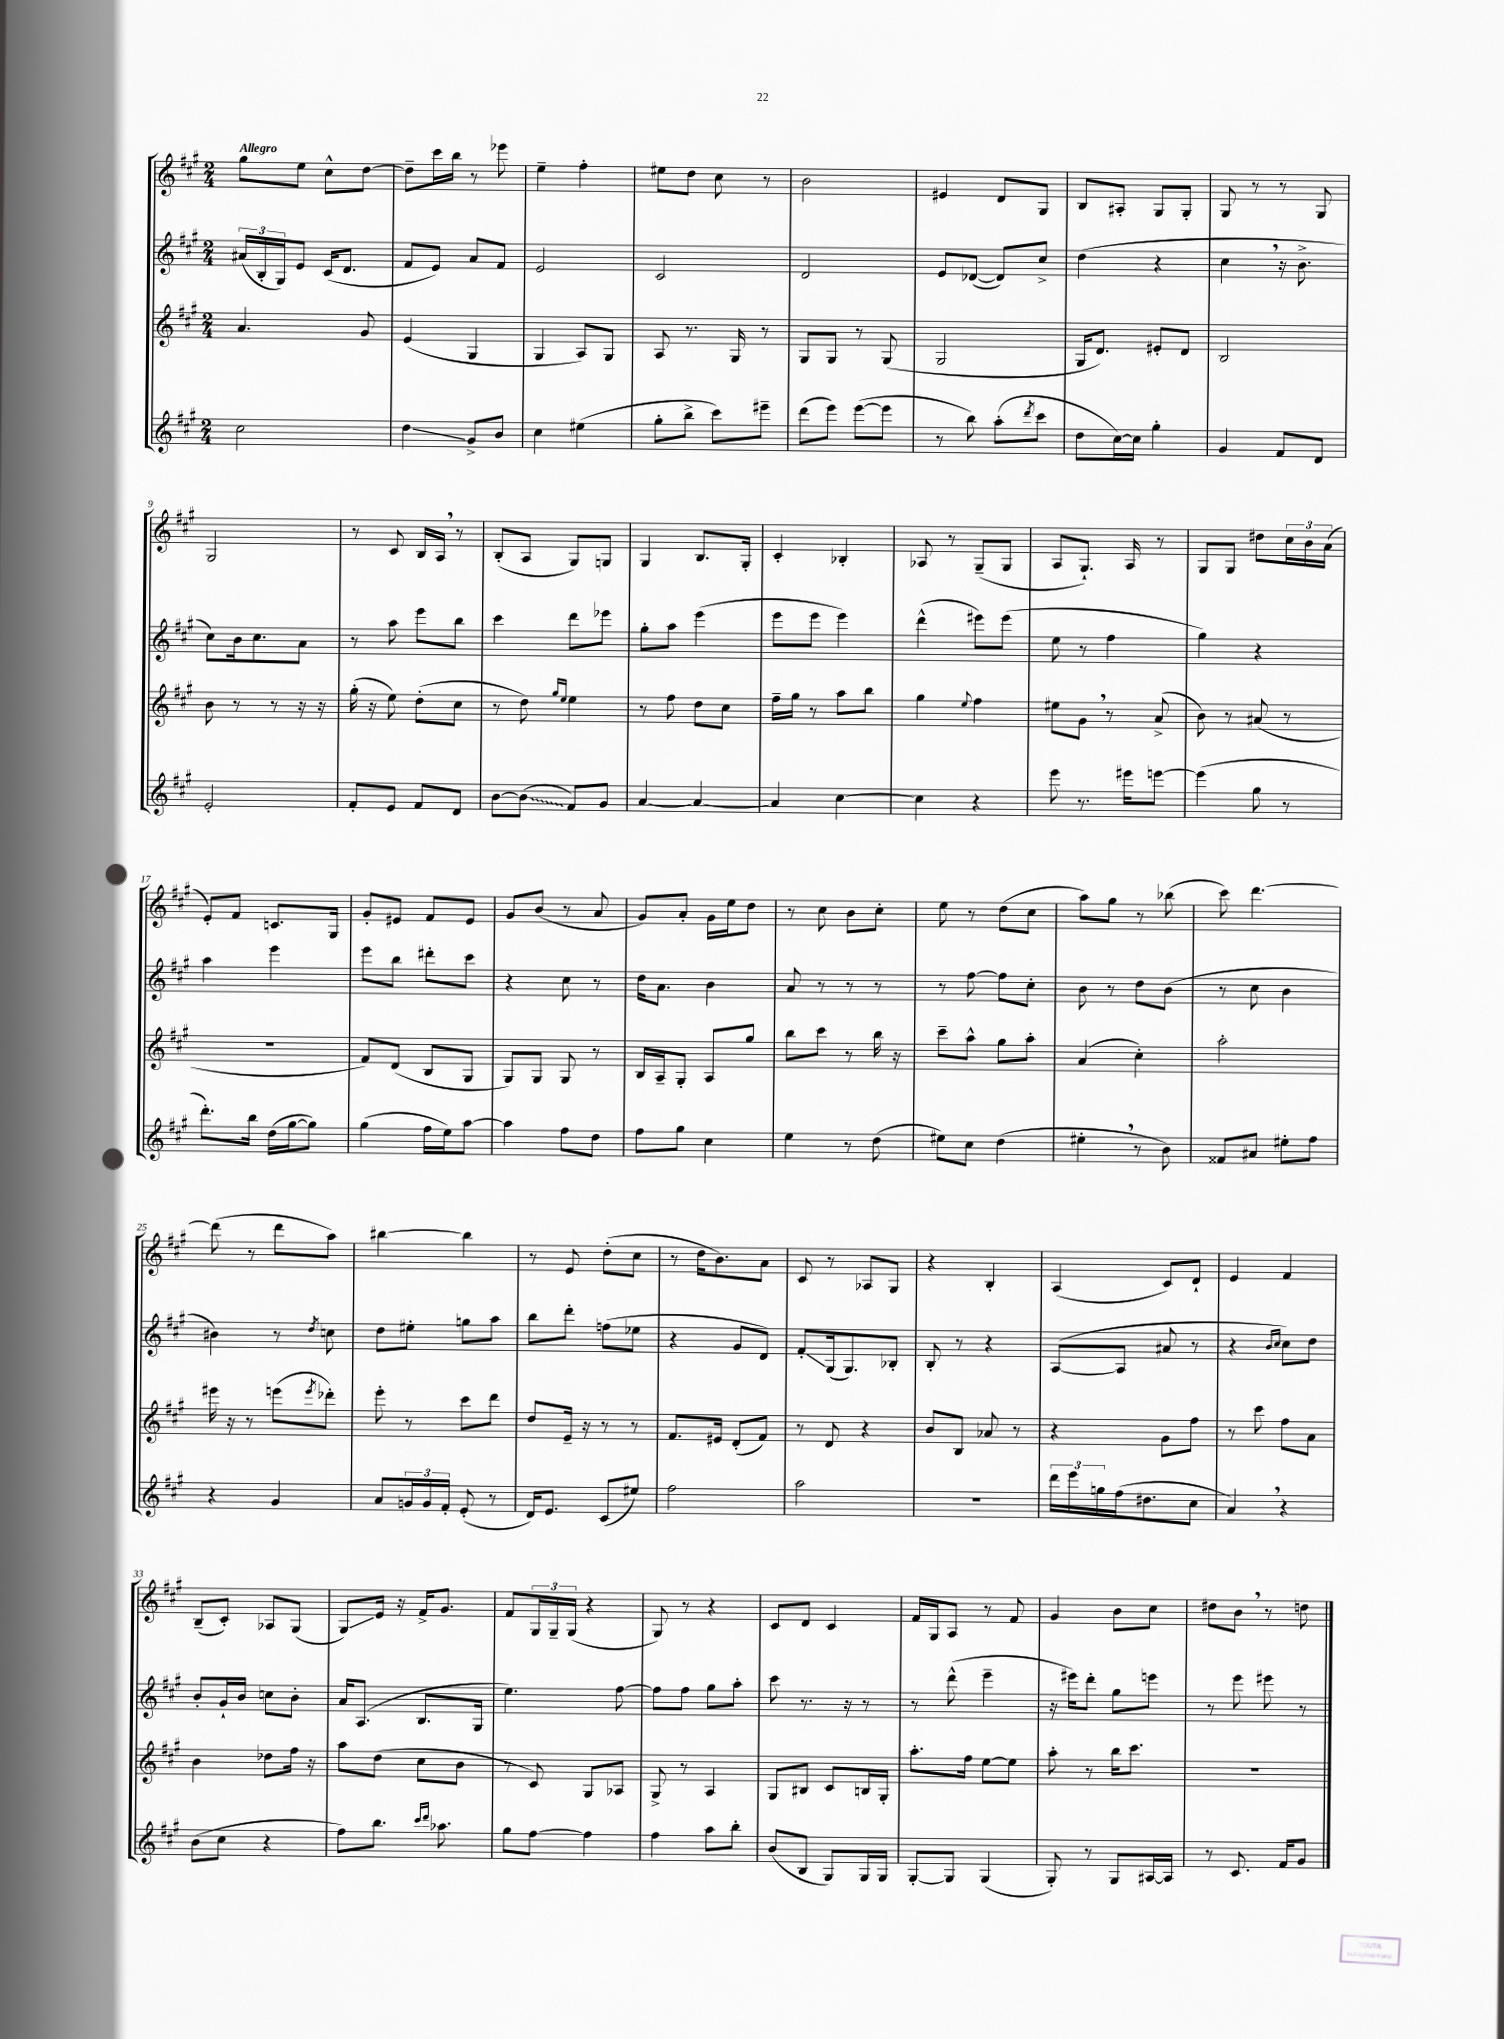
<<
\new StaffGroup <<
\new Staff = "s0" {
    \clef treble \key a \major \numericTimeSignature \time 2/4 \tempo "Allegro"
    gis''8 e''8 cis''8-^ d''8~ |
    d''8-- cis'''16 b''16 r8 ees'''8 |
    e''4-- fis''4-. |
    eis''8 d''8 cis''8 r8 |
    b'2 |
    eis'4 d'8 gis8 |
    b8 ais8-. gis8 gis8-. |
    gis8 r8 r8 gis8 |
    gis2 |
    r8 cis'8 b16 a16 \breathe r8 |
    b8-.( a8 gis8) g8 |
    gis4 b8. gis16-. |
    cis'4-. bes4-. |
    aes8 r8 gis8--( gis8 |
    a8 gis8.-!) a16 r8 |
    gis8 gis8 dis''8 \tuplet 3/2 { cis''16 b'16 a'16( } |
    e'8-.) fis'8 c'8. gis16 |
    gis'8-. eis'8 fis'8 eis'8 |
    gis'8 b'8( r8 a'8 |
    gis'8) a'8-. gis'16 e''16 d''8 |
    r8 cis''8 b'8 cis''8-. |
    e''8 r8 d''8( cis''8 |
    a''8) gis''8 r8 bes''8( |
    cis'''8) d'''4.~ |
    d'''8( r8 d'''8 a''8) |
    bis''4~ bis''4 |
    r8 e'8 d''8-.( cis''8 |
    r8 d''16 b'8.) a'8 |
    cis'8 r8 aes8 gis8 |
    r4 b4-. |
    a4( cis'8) d'8-! |
    e'4 fis'4 |
    b8--( cis'8-.) aes8 gis8( |
    gis8\glissando) e'16 r16 fis'16-> gis'8. |
    fis'8 \tuplet 3/2 { gis16 gis16-- gis16( } r4 |
    gis8) r8 r4 |
    cis'8 d'8 cis'4 |
    fis'16 gis16 a8 r8 fis'8 |
    gis'4 b'8 cis''8 |
    dis''8 b'8 \breathe r8 d''8 \bar "|." |
}
\new Staff = "s1" {
    \clef treble \key a \major \numericTimeSignature \time 2/4
    \tuplet 3/2 { ais'16( b16-. gis16) } e'8 cis'16( d'8. |
    fis'8 e'8) a'8 fis'8 |
    e'2 |
    cis'2 |
    d'2 |
    e'8 des'8~( des'8) cis''8-> |
    d''4( r4 |
    cis''4 \breathe r16 b'8.-> |
    cis''8) b'16 cis''8. a'8 |
    r8 a''8 e'''8 b''8 |
    cis'''4 d'''8 ees'''8 |
    gis''8-. a''8 e'''4( |
    e'''8 e'''8 e'''4) |
    d'''4-^( eis'''8) eis'''8( |
    e''8 r8 fis''4 |
    gis''4) r4 |
    a''4 e'''4 |
    e'''8 b''8 dis'''8-. cis'''8 |
    r4 cis''8 r8 |
    d''16 a'8. b'4 |
    a'8 r8 r8 r8 |
    r8 fis''8~ fis''8 cis''8-. |
    b'8 r8 d''8 b'8( |
    r8 cis''8 b'4 |
    bis'4) r8 \acciaccatura { d''8 } c''8 |
    d''8 eis''8-. g''8 a''8 |
    b''8 d'''8-. f''8( ees''8 |
    r4 gis'8 d'8) |
    fis'8-.\glissando gis16( gis8.) bes8-. |
    b8-. r8 r4 |
    a8~( a8 ais'8 r8 |
    r4 \grace { b'16 cis''16 } cis''8) d''8 |
    b'8-. gis'16-! b'16 c''8 b'8-. |
    a'16 a8.( b8. gis16 |
    e''4.) fis''8~ |
    fis''8 fis''8 gis''8 a''8-. |
    cis'''8 r8. r16 r8 |
    r8 d'''8-^( e'''4-- |
    r16 eis'''16) d'''8-. gis''8 e'''8 |
    r8 e'''8 eis'''8 r8 \bar "|." |
}
\new Staff = "s2" {
    \clef treble \key a \major \numericTimeSignature \time 2/4
    a'4. gis'8 |
    e'4( gis4 |
    gis4 a8) gis8 |
    a8 r8. gis16 r8 |
    gis8 gis8 r8 gis8( |
    gis2 |
    gis16 d'8.) eis'8-. d'8 |
    b2 |
    b'8 r8 r8 r16 r16 |
    gis''16-.( r16 e''8) d''8-.( cis''8 |
    r8 d''8) \grace { gis''16 e''16 } e''4 |
    r8 fis''8 d''8 cis''8 |
    fis''16-- gis''16 r8 a''8 b''8 |
    gis''4 \appoggiatura { e''8 } fis''4 |
    eis''8 gis'8 \breathe r8 a'8->( |
    b'8) r8 ais'8( r8 |
    r2 |
    fis'8) d'8( b8 gis8 |
    gis8) gis8 gis8 r8 |
    b16 a16-- gis8-. a8 gis''8 |
    b''8 cis'''8 r8 b''16 r16 |
    cis'''8-- a''8-^ gis''8 a''8-. |
    a'4( cis''4-.) |
    a''2-. |
    eis'''16 r16 r8 e'''8( \acciaccatura { e'''8 } des'''8-.) |
    e'''8-. r8 cis'''8 d'''8 |
    d''8 e'16-- r16 r8 r8 |
    fis'8. eis'16 d'8-.( fis'8) |
    r8 d'8 r4 |
    b'8 b8 aes'8 r8 |
    r4 gis'8 fis''8 |
    r8 cis'''8 fis''8 a'8 |
    b'4 des''8 fis''16 r16 |
    a''8 d''8( cis''8 b'8 |
    r8 cis'8) gis8 aes8 |
    gis8-> r8 a4 |
    gis8 bis8 cis'8 b16 gis16-. |
    a''8.-. fis''16 e''8~ e''8 |
    a''8-. r8 b''16 cis'''8. |
    r2 \bar "|." |
}
\new Staff = "s3" {
    \clef treble \key a \major \numericTimeSignature \time 2/4
    cis''2 |
    d''4\glissando gis'8-> b'8 |
    cis''4 eis''4( |
    gis''8-. b''8-> cis'''8) eis'''8-- |
    d'''8( e'''8) e'''8~( e'''8 |
    r8 b''8) a''8-.( \acciaccatura { d'''8 } cis'''8 |
    d''8 cis''16~) cis''16 gis''4-. |
    gis'4 fis'8 d'8 |
    e'2-. |
    fis'8-. e'8 fis'8 d'8 |
    b'8~ \once \override Glissando.style = #'zigzag b'8\glissando( fis'8) gis'8 |
    a'4~ a'4~ |
    a'4 cis''4~ |
    cis''4 r4 |
    e'''8 r8. eis'''16 e'''8~ |
    e'''4( gis''8 r8 |
    d'''8.-.) b''16 d''16( gis''16~ gis''8) |
    gis''4( fis''16 e''16) a''8~ |
    a''4 fis''8 d''8 |
    fis''8 gis''8 cis''4 |
    e''4 r8 d''8( |
    eis''8) cis''8 d''4( |
    eis''4-. \breathe r8 b'8) |
    fisis'8 ais'8 eis''8-. fis''8 |
    r4 gis'4 |
    a'8 \tuplet 3/2 { g'16 g'16 fis'16-. } e'8-.( r8 |
    d'16) e'8. cis'8( eis''8) |
    fis''2 |
    a''2 |
    R2 |
    \tuplet 3/2 { d'''16 e'''16 g''16 } fis''16( dis''8. cis''8 |
    a'4) \breathe r4 |
    b'8( cis''8 r4 |
    fis''8) b''8. \grace { cis'''16 d'''16 } aes''8. |
    gis''8 fis''8~ fis''4 |
    fis''4 a''8 b''8-. |
    b'8( b8 gis8) gis16 gis16 |
    gis8~-. gis8 gis4( |
    gis8-.) r8 gis8 ais16~ ais16 |
    r8 cis'8. fis'16 gis'8 \bar "|." |
}
>>
>>
